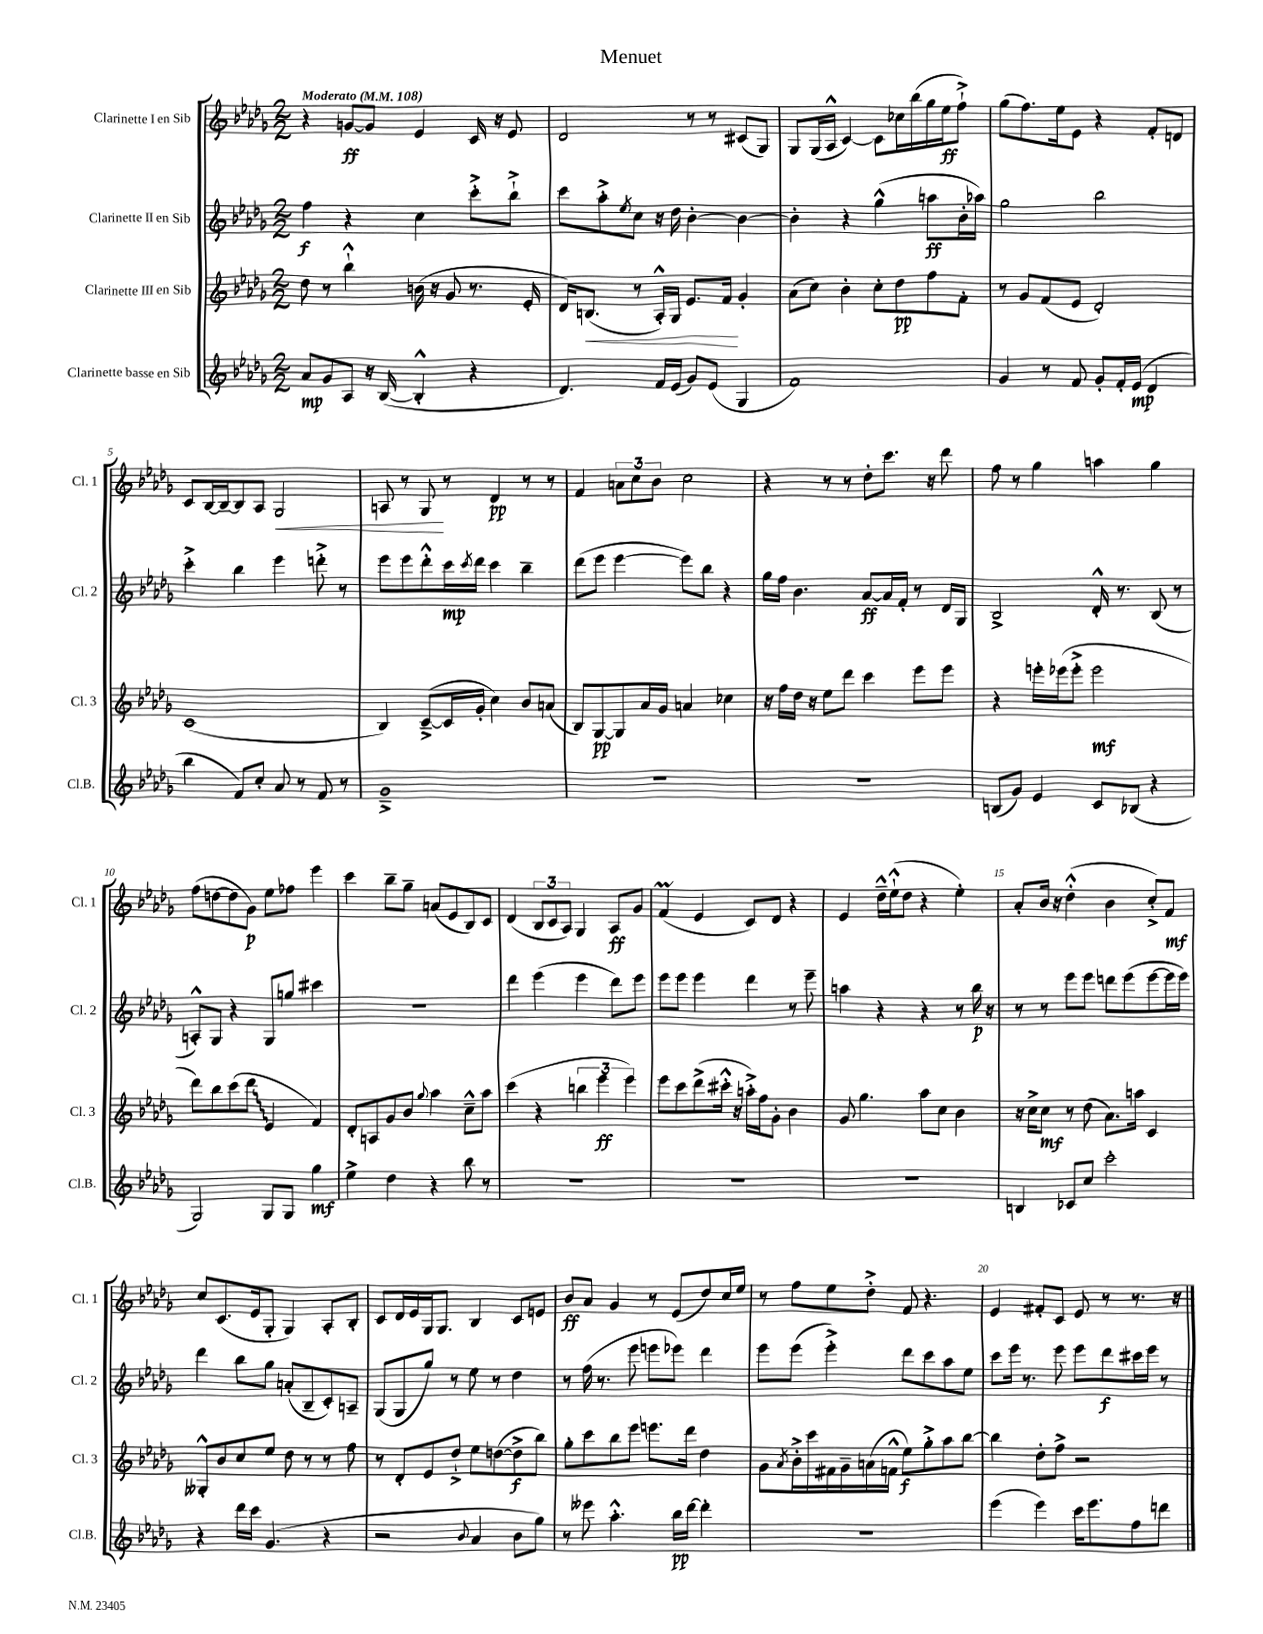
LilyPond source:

\header { title = "Menuet" }
<<
\new StaffGroup <<
\new Staff = "s0" \with { instrumentName = "Clarinette I en Sib" shortInstrumentName = "Cl. 1" } {
    \clef treble \key des \major \numericTimeSignature \time 2/2 \tempo "Moderato" 4 = 108
    r4 g'8~\ff g'8 ees'4 c'16 r16 ees'8 |
    des'2 r8 r8 cis'8( ges8) |
    ges8 ges16( aes16-^ c'4~) c'8 ces''16 bes''16( ges''16 ees''16\ff f''8-!->) |
    ges''8( f''8.) ees''16 ees'8 r4 f'8-. d'8 |
    c'8 bes16~ bes16~-- bes8 aes8 ges2\< |
    a8 r8 ges8\! r8 des'4\pp r8 r8 |
    f'4 \tuplet 3/2 { a'8 c''8 bes'8 } c''2 |
    r4 r8 r8 des''8-. c'''8. r16 des'''8 |
    f''8 r8 ges''4 a''4 ges''4 |
    f''8( d''8~ d''8 ges'8\p) ees''8 fes''8 ees'''4 |
    c'''4 bes''8-- ges''8-- a'8( ees'8 bes8) c'8 |
    des'4( \tuplet 3/2 { bes8 c'8 aes8) } ges4 aes8\ff ges'8 |
    f'4\prall( ees'4 c'8) des'8 r4 |
    ees'4 des''16---^ ees''16-!-^( des''8 r4 ees''4-.) |
    aes'8-. bes'16 r16 des''4-.-^( bes'4 c''8-.->) f'8\mf |
    c''8 c'8.( ees'16 ges8-. ges4) aes8-. bes8-. |
    c'8 des'16 ees'16 ges16 ges8. bes4 c'8 e'8 |
    bes'8\ff aes'8 ges'4 r8 ees'8( des''8) c''16 ees''16 |
    r8 f''8 ees''8 des''8-.-> f'8 r4. |
    ees'4 fis'8-. c'8 ees'8 r8 r8. r16 \bar "|." |
}
\new Staff = "s1" \with { instrumentName = "Clarinette II en Sib" shortInstrumentName = "Cl. 2" } {
    \clef treble \key des \major \numericTimeSignature \time 2/2
    f''4\f r4 c''4 c'''8-.-> bes''8-!-> |
    c'''8 aes''8-.-> \acciaccatura { ees''8 } c''8 r16 des''16 bes'4~-. bes'4~ |
    bes'4-. r4 ges''4-^( a''8\ff bes'16-. aes''16) |
    ges''2 bes''2 |
    c'''4-.-> bes''4 ees'''4 d'''8-.-> r8 |
    ees'''8 ees'''8 des'''8-.-^ c'''16\mp \acciaccatura { c'''8 } des'''16 c'''4 bes''4-- |
    des'''8( ees'''8 ees'''4~ ees'''8) bes''8 r4 |
    ges''16 f''16 bes'4. aes'8~\ff aes'16 f'16-. r8 des'16 ges16 |
    bes2-> des'16-.-^ r8. bes8( r8 |
    a8-.-^) ges8 r4 ges8 g''8 cis'''4 |
    r1 |
    des'''4 ees'''4( ees'''4 des'''8) ees'''8 |
    ees'''8 ees'''8 ees'''4 des'''4 r8 ees'''8-- |
    a''4 r4 r4 r8 bes''16\p r16 |
    r8 r8 ees'''8 ees'''8 d'''8 ees'''8( ees'''8~ ees'''16 ees'''16) |
    des'''4 bes''8 ges''8 a'8-.( bes8-- c'8-.) a8-- |
    ges8( ges8 ges''8) r8 ees''8 r8 des''4 |
    r8 f''16( r8. ees'''8 e'''8 ees'''8) des'''4 |
    ees'''8 ees'''8( ees'''4-.->) des'''8 c'''8 aes''8 ees''8 |
    c'''8 ees'''16 r8. ees'''8 ees'''8 des'''8\f cis'''16 ees'''16 r8 \bar "|." |
}
\new Staff = "s2" \with { instrumentName = "Clarinette III en Sib" shortInstrumentName = "Cl. 3" } {
    \clef treble \key des \major \numericTimeSignature \time 2/2
    des''8 r8 bes''4-!-^ b'16( r16 ges'8 r8. ees'16-. |
    des'16) b8.\<( r8 aes16-.-^) ges16 ees'8. f'16\! ges'4-. |
    aes'8( c''8) bes'4-. c''8-. des''8\pp f''8 f'8-. |
    r8 ges'8 f'8( ees'8 des'2-.) |
    c'1( |
    bes4) c'8~--->( c'16 ges'16-. c''4) bes'8 a'8( |
    bes8) ges8~\pp ges8 aes'16 ges'16 a'4 ces''4 |
    r16 f''16 des''16 r16 ees''8 des'''8 c'''4 ees'''8 ees'''8 |
    r4 e'''16-. ees'''16( ees'''8-.-> ees'''2\mf |
    des'''8) bes''8 c'''8( \once \override Glissando.style = #'zigzag des'''8\glissando ees'4 f'4) |
    des'8-. a8 ges'8 bes'8 \appoggiatura { ges''8 } aes''4 c''8---^ aes''8 |
    c'''4( r4 \tuplet 3/2 { b''4 ees'''4\ff ees'''4) } |
    ees'''8 c'''8 des'''8->( cis'''16-.-^ r16 a''16-.->) f''16 ges'8-. bes'4 |
    ges'8 ges''4. aes''8 c''8 bes'4 |
    r16 c''16-> c''8\mf r8 des''8( aes'8.) a''16 c'4 |
    geses8-.-^ bes'8 c''8 ees''8 des''8 r8 r8 f''8 |
    r8 des'8-. ees'8 des''8-!-> ees''8 d''8~( d''8->\f bes''8) |
    ges''8-. c'''8 bes''8 ees'''8 e'''8. des'''16 des''4 |
    ges'8 \acciaccatura { aes'8 } bes'16-.-> c'''16 fis'16 ges'16-- a'16( f'16-^ ees''8\f) ges''8-.-> aes''8 bes''8~ |
    bes''4 des''8-. f''8-> r2 \bar "|." |
}
\new Staff = "s3" \with { instrumentName = "Clarinette basse en Sib" shortInstrumentName = "Cl.B." } {
    \clef treble \key des \major \numericTimeSignature \time 2/2
    aes'8\mp ges'8 aes8 r16 bes16~( bes4-.-^ r4 |
    des'4.) f'16 ees'16( ges'8) ees'8( ges4 |
    f'1) |
    ges'4 r8 f'8 ges'8-. f'16-. ees'16\mp( des'4 |
    bes''4 f'8) c''8-. aes'8 r8 f'8 r8 |
    ges'1---> |
    r1 |
    R1 |
    b8( ges'8) ees'4 c'8 bes8( r4 |
    ges2) ges8 ges8 ges''4\mf |
    ees''4-> des''4 r4 bes''8 r8 |
    R1 |
    R1 |
    R1 |
    b4 ces'8 c''8 c'''2-. |
    r4 des'''16 c'''16 ges'4.( r4 |
    r2 \appoggiatura { bes'8 } aes'4 bes'8 ges''8) |
    r8 eeses'''8 aes''4.-.-^ bes''16\pp des'''16~ des'''4-. |
    R1 |
    ees'''4( ees'''4) c'''16 ees'''8. f''8 d'''8 \bar "|." |
}
>>
>>
\layout { \context { \Score \override BarNumber.break-visibility = ##(#f #t #t) barNumberVisibility = #(every-nth-bar-number-visible 5) } }
